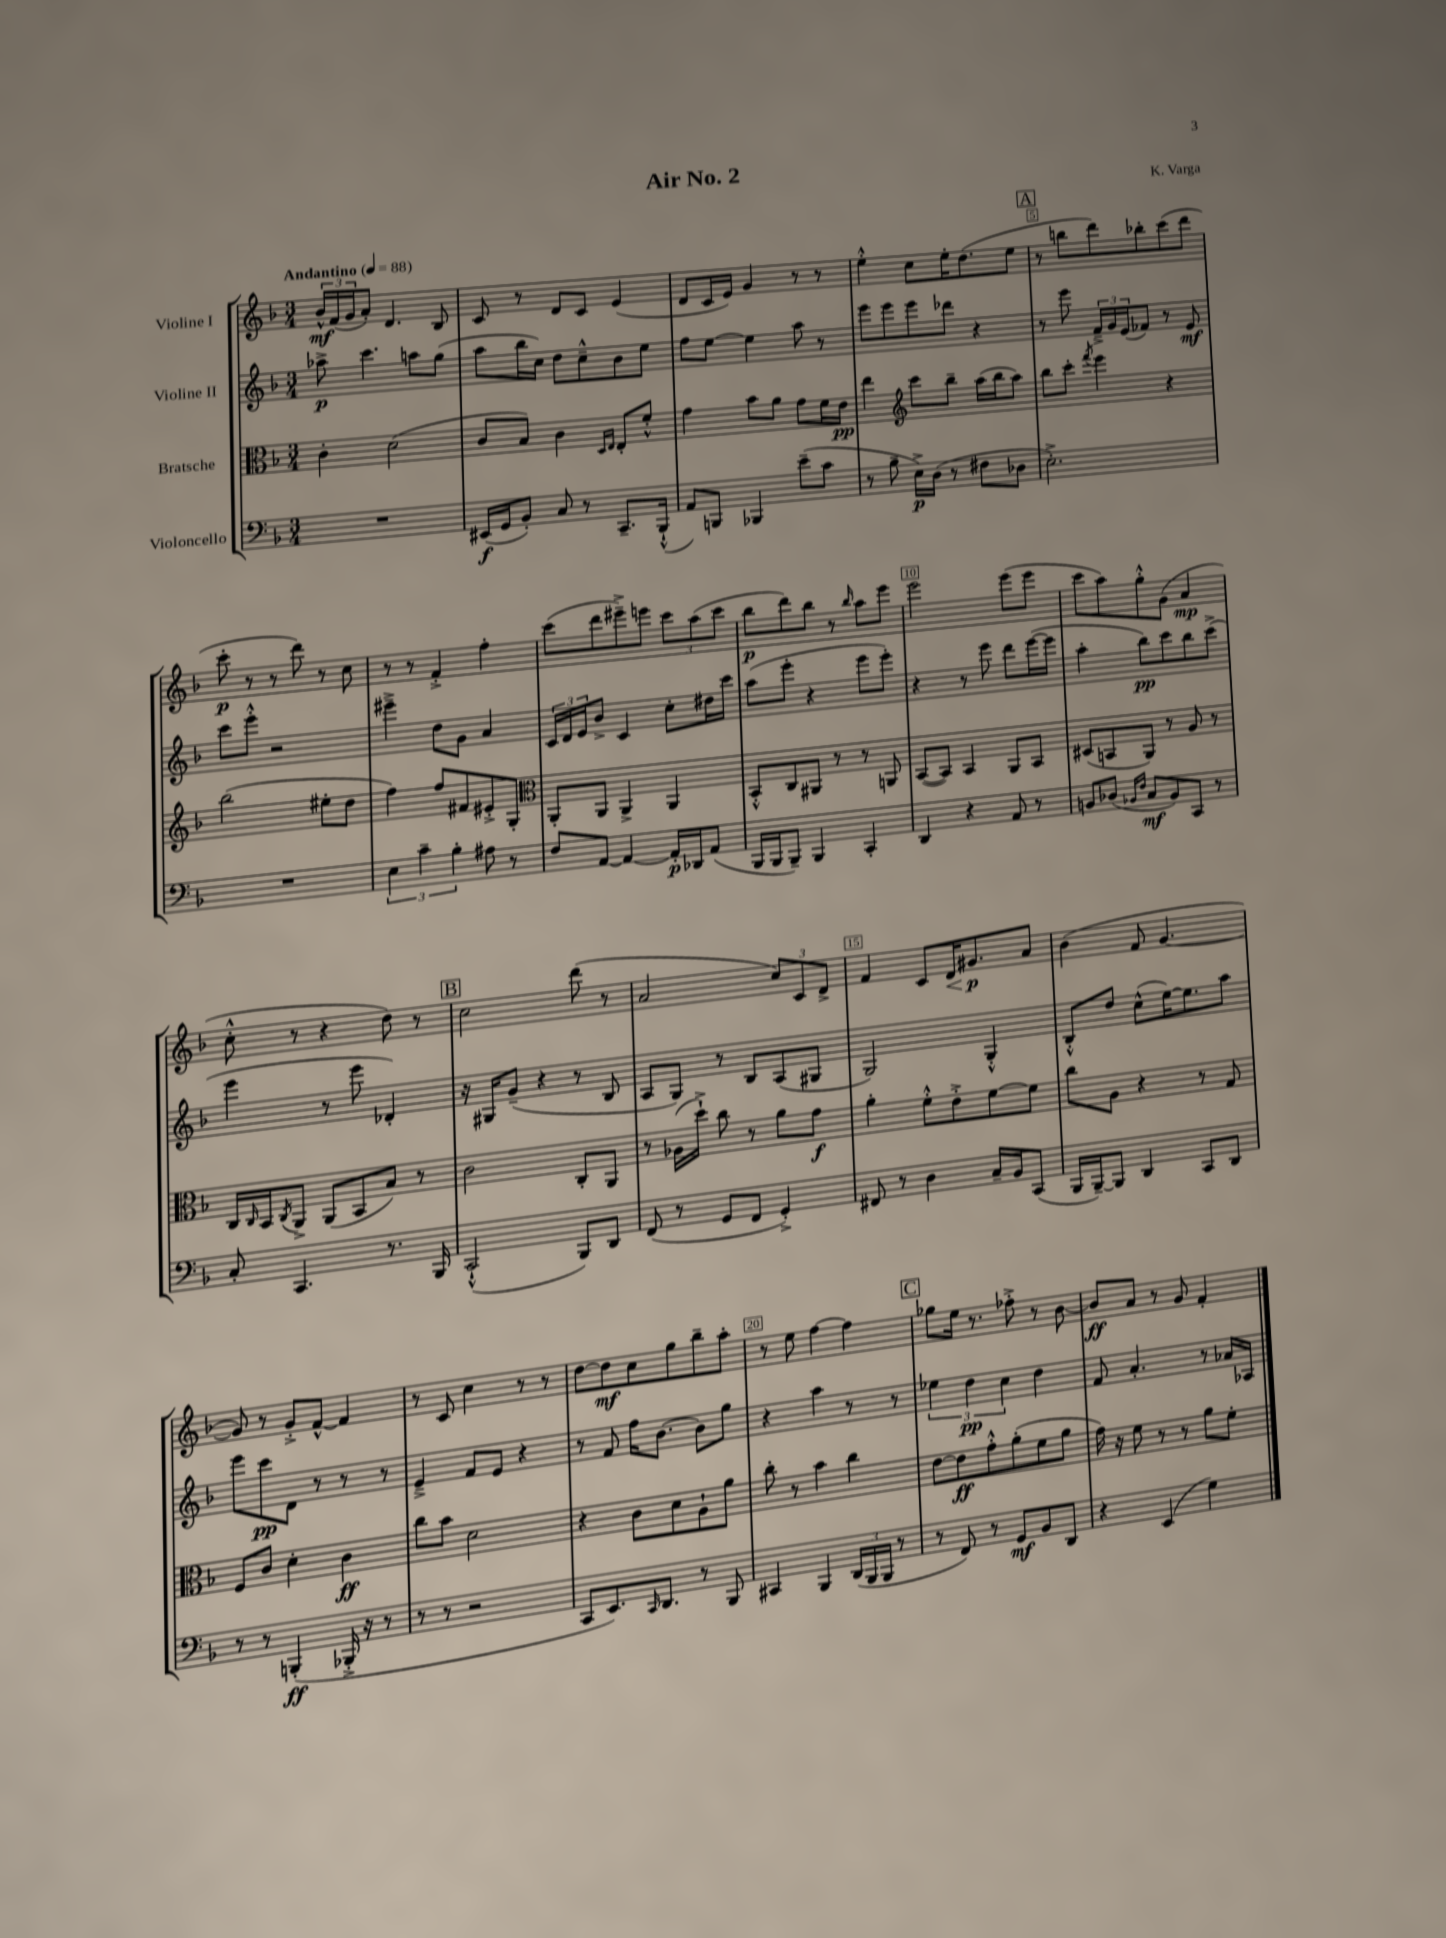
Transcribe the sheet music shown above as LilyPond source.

\header { title = "Air No. 2" composer = "K. Varga" }
<<
\new StaffGroup <<
\new Staff = "s0" \with { instrumentName = "Violine I" } {
    \clef treble \key f \major \numericTimeSignature \time 3/4 \tempo "Andantino" 4 = 88
    \tuplet 3/2 { bes'16-^\mf f'16( g'16 } a'8-.) d'4. bes8 |
    c'8 r8 d'8 c'8 e'4( |
    d'8 c'16 e'16) g'4 r8 r8 |
    e''4-.-^ c''8 e''16-. d''8.( e''8 |
    \mark \markup { \box "A" } r8 b''8 d'''8) bes''8-. c'''8( d'''8 |
    c'''8-.\p r8 r8 d'''8) r8 c''8 |
    r8 r8 f'4-.-> f''4-. |
    c'''8( d'''8 eis'''8--->) e'''8 \tuplet 3/2 { c'''8 a''8( c'''8 } |
    bes''8\p d'''8) bes''8 r8 \grace { bes''16 } a''8 e'''8 |
    e'''2 e'''8( e'''8 |
    c'''8 a''8) g''8-.-^ g'8( a'4\mp |
    c''8-.-^ r8 r4 d''8) r8 |
    \mark \markup { \box "B" } c''2 d'''8( r8 |
    a'2 \tuplet 3/2 { c''8) c'8 d'8-> } |
    f'4 c'8 d'16\< gis'8.\p\! a'8 |
    bes'4( f'8 g'4.~ |
    g'8) r8 g'8-.-> f'8~-^ f'4 |
    r8 c'8 c''4 r8 r8 |
    d''8~ d''8\mf c''8 g''8 bes''8-- a''8-. |
    r8 e''8 f''4~ f''4 |
    \mark \markup { \box "C" } ges''8 e''16 r8. fes''8-.-> r8 bes'8~ |
    bes'8\ff a'8 r8 g'8 f'4-. \bar "|." |
}
\new Staff = "s1" \with { instrumentName = "Violine II" } {
    \clef treble \key f \major \numericTimeSignature \time 3/4
    aes''8->\p c'''4. a''8 g''8( |
    a''8 bes''16 c''16) d''8 c''8---^ bes'8 e''8 |
    f''8 e''8~ e''4 a''8 r8 |
    e'''8 e'''8 e'''8 des'''8 r4 |
    \mark \markup { \box "A" } r8 e'''8 \tuplet 3/2 { f'16---> g'16 e'16( } fes'8) r8 e'8\mf |
    c'''8 e'''8-.-^ r2 |
    eis'''4---> d''8 g'8 a'4 |
    \tuplet 3/2 { c'16 d'16 e'16 } bes'8-> c'4 c''8-. dis''16 c'''16 |
    a''8( e'''8-. r4 e'''8 e'''8-.) |
    r4 r8 e'''8 d'''8 e'''16~( e'''16 |
    a''4-. bes''8\pp) c'''8 bes''8 c'''8->( |
    e'''4 r8 e'''8 des'4-.) |
    \mark \markup { \box "B" } r16 gis16 g'8--( r4 r8 bes8 |
    a8 g8) r8 bes8 a8( gis8 |
    g2) g4-.-^ |
    bes8-.-^ d''8 c''8-^( e''16~) e''8. a''8 |
    e'''8 c'''8\pp d'8 r8 r8 r8 |
    e'4---> f'8 e'8 r4 |
    r8 f'8 f''16 bes'8.~ bes'8 g''8 |
    r4 a''4 r8 r8 |
    \mark \markup { \box "C" } \tuplet 3/2 { ees''4 d''4\pp c''4 } d''4 |
    f'8 a'4.-. r8 aes'16 aes16 \bar "|." |
}
\new Staff = "s2" \with { instrumentName = "Bratsche" } {
    \clef alto \key f \major \numericTimeSignature \time 3/4
    c'4-. d'2( |
    c'8 bes8) c'4 \grace { d16 e16 } e8-. f'8-.-^ |
    g'4 bes'8 a'8 g'8 f'16 e'16\pp |
    e''4 \clef treble c'''8 bes''8-- a''16( bes''16 a''8) |
    \mark \markup { \box "A" } bes''8 c'''8-. \acciaccatura { f'''8 } e'''4 r4 |
    bes''2( eis''8-. d''8 |
    f''4) f''8 fis'8 eis'8-.-> g8-. |
    \clef alto a,8-. a,8 a,4-> a,4 |
    bes,8-.-^ c8 ais,8 r8 r8 a,8 |
    bes,8~( bes,8) bes,4 a,8 bes,8 |
    dis8( b,8 a,8) r8 a8 r8 |
    c16 \grace { c16 } bes,16 \acciaccatura { c8 } a,8-> a,8( bes,8 bes8) r8 |
    \mark \markup { \box "B" } c'2 c8-. a,8 |
    r8 aes16( d''16-!->) c''8 r8 a'8 g'8\f |
    a'4-. f'8-.-^ e'8-.-> f'8~ f'8 |
    c''8 a8 r4 r8 g8 |
    f8 c'8 d'4-. c'4\ff |
    c''8 bes'8 d'2 |
    r4 c'8 d'8 a8-! a'8 |
    c''8-. r8 bes'4 c''4 |
    \mark \markup { \box "C" } e'8~ e'8\ff g'8-.-^ a'8-.( f'8 a'8 |
    g'16) r16 f'8 r8 r8 a'8 f'8-. \bar "|." |
}
\new Staff = "s3" \with { instrumentName = "Violoncello" } {
    \clef bass \key f \major \numericTimeSignature \time 3/4
    R2. |
    eis,16\f( g,16 bes,8-.) c8 r8 c,8.-- bes,,16-!-^( |
    a,8) b,,8 bes,,4 e'8--( c'8 |
    r8 bes8-- e16->\p) d16( r8 fis8 des8 |
    \mark \markup { \box "A" } e2.-.->) |
    R2. |
    \tuplet 3/2 { e4 c'4-- bes4-. } ais8 r8 |
    f8 a,8~ a,4~ a,16-.\p des,16 a,8( |
    bes,,16 bes,,16 bes,,8--) bes,,4 c,4-. |
    d,4 r4 a,8 r8 |
    b,8 des8( \grace { bes,16 f16 } c8\mf bes,8) c,8 r8 |
    c8-. c,4. r8. bes,,16 |
    \mark \markup { \box "B" } c,2-!-^( bes,,8) d,8 |
    f,8( r8 g,8 f,8 g,4-.->) |
    fis,8 r8 d4 c16-- bes,16 c,8( |
    bes,,16 bes,,16~--) bes,,8 d,4 c,8 d,8 |
    r8 r8 b,,4-.\ff( bes,,16-.-> r16 r8 |
    r8 r8 r2 |
    c,8 e,8.) \grace { c,16 } d,8. r8 bes,,8 |
    cis,4 bes,,4 \tuplet 3/2 { d,16( bes,,16 bes,,16 } r8 |
    \mark \markup { \box "C" } r8 f,8) r8 g,8\mf bes,8 d,8 |
    r4 e,4( g4) \bar "|." |
}
>>
>>
\layout { \context { \Score \override BarNumber.break-visibility = ##(#f #t #t) barNumberVisibility = #(every-nth-bar-number-visible 5) \override BarNumber.stencil = #(make-stencil-boxer 0.1 0.3 ly:text-interface::print) } }
